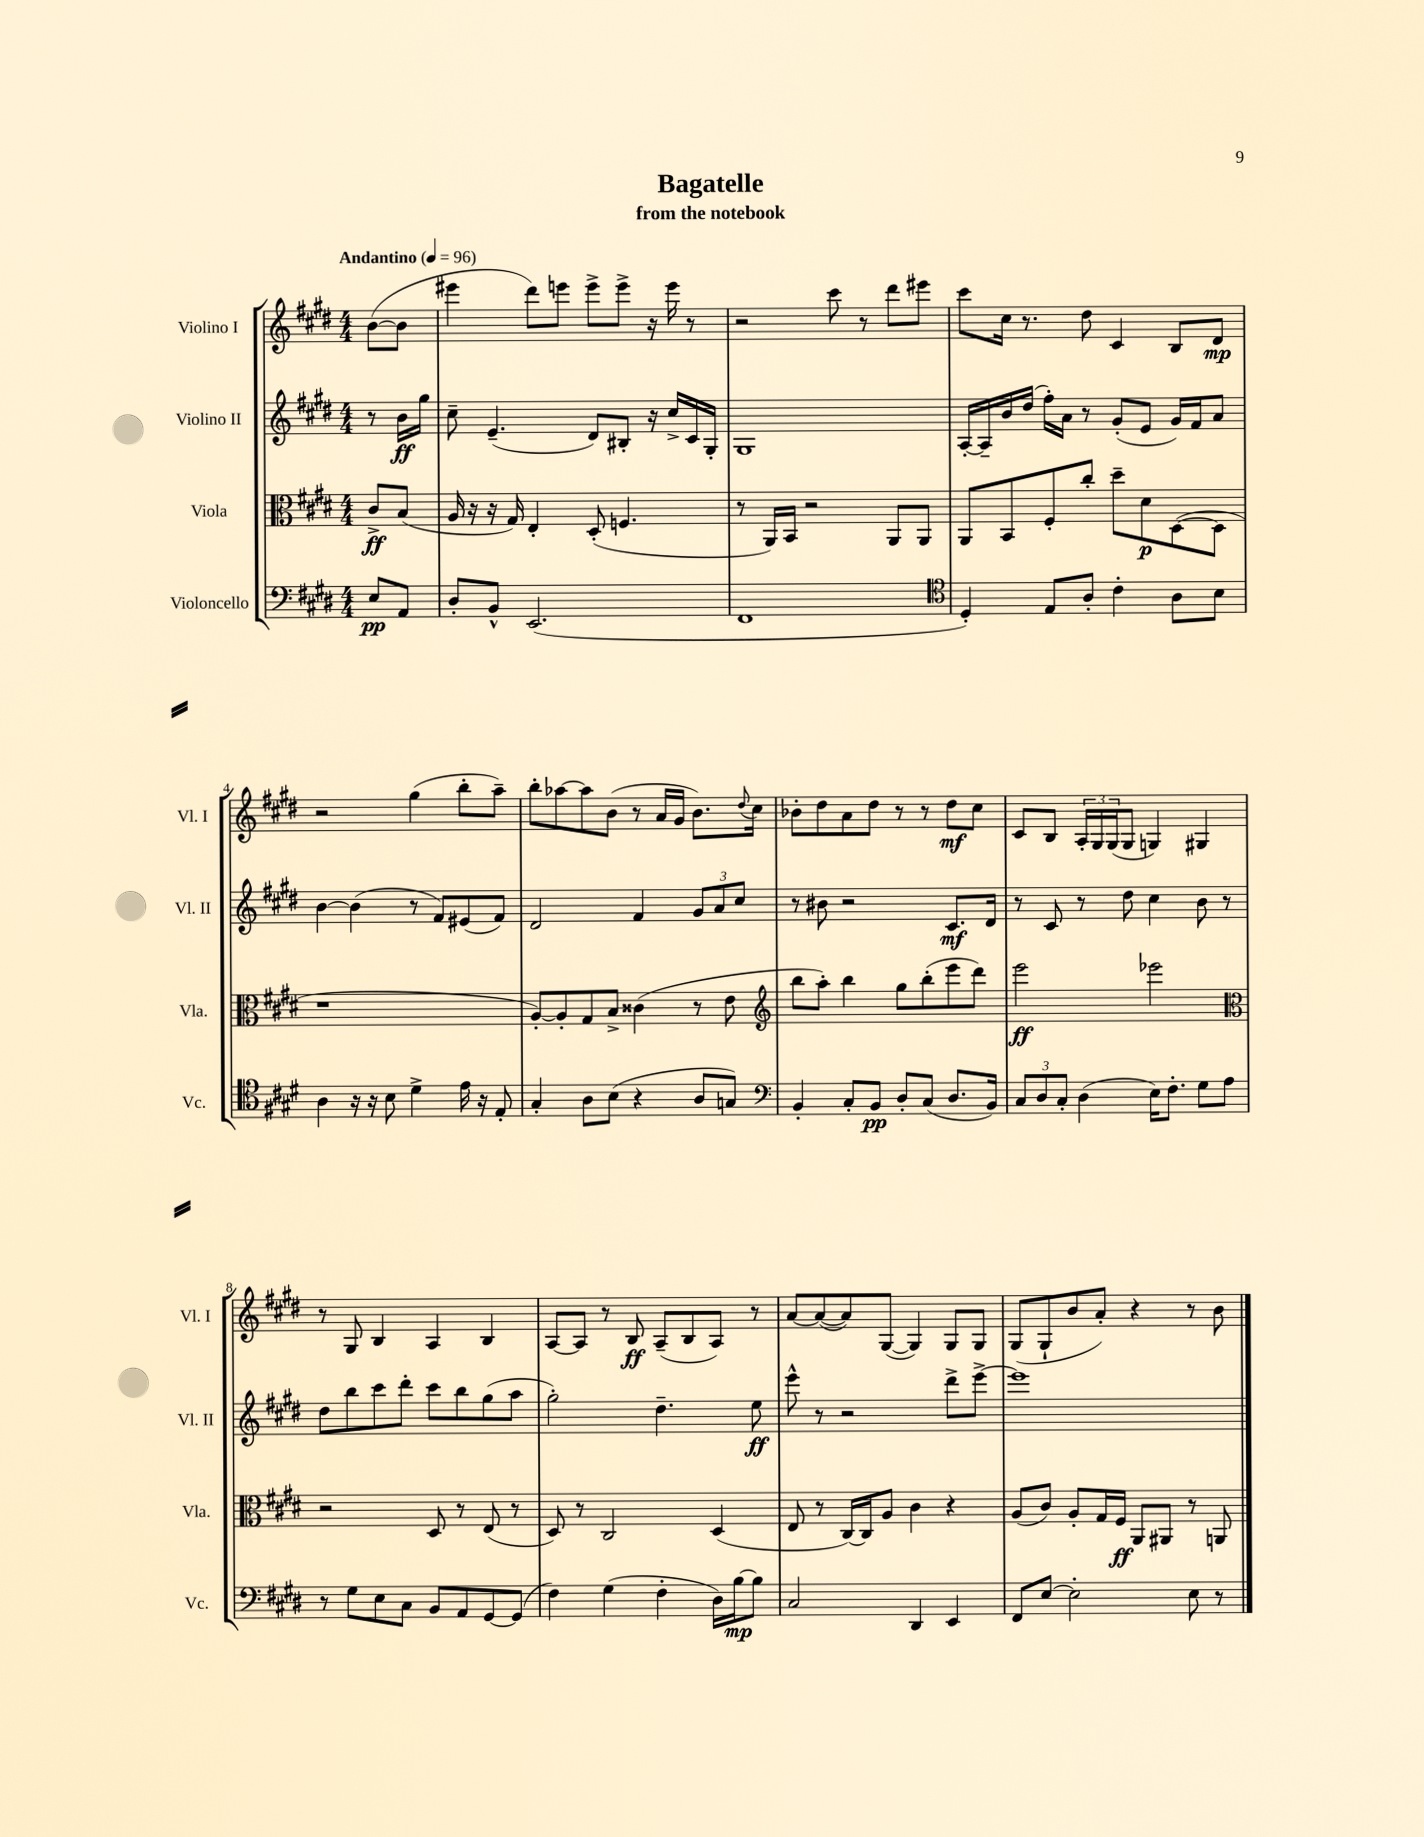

**kern	**kern	**kern	**kern
*staff4	*staff3	*staff2	*staff1
*clefF4	*clefC3	*clefG2	*clefG2
*k[f#c#g#d#]	*k[f#c#g#d#]	*k[f#c#g#d#]	*k[f#c#g#d#]
*M4/4	*M4/4	*M4/4	*M4/4
*MM96	*MM96	*MM96	*MM96
8E	8c#^	8r	([8b
8AA	(8B	16b	8b]
.	.	16gg#	.
=	=	=	=
8D#'	16A	8cc#~	4eee#
.	16r	.	.
8BB^^	16r	(4.e~	.
.	16G#)	.	.
(2.EE	4E'	.	8ddd#)
.	.	.	8eee
.	(8D#'	8d#)	8eee^
.	4.F	8B#'	8eee^
.	.	16r	16r
.	.	16cc#^	16eee
.	.	16c#	8r
.	.	16G#'	.
=	=	=	=
1FF#	8r	1G#	2r
.	16AA)	.	.
.	16BB	.	.
.	2r	.	.
.	.	.	8ccc#
.	.	.	8r
.	8AA	.	8ddd#
.	8AA	.	8eee#
=	=	=	=
*clefC4	*	*	*
4D#')	8AA	[16A'	8ccc#
.	.	16A~]	.
.	8BB	16b	16cc#
.	.	(16dd#	8.r
8E	8F#'	16ff#')	.
.	.	16a	.
8A'	8cc#'	8r	8dd#
4c#'	8dd#~	(8g#'	4c#
.	8d#	8e	.
8A	([8D#	16g#)	8B
.	.	16f#	.
8B	8D#]	8a	8d#
=	=	=	=
4A	1r	[4b	2r
16r	.	(4b]	.
16r	.	.	.
8B	.	.	.
4d#^	.	8r	(4gg#
.	.	8f#)	.
16e	.	(8e#	8bb'
16r	.	.	.
8E'	.	8f#)	8aa~)
=	=	=	=
4G#'	[8A')	2d#	8bb'
.	8A']	.	[8aa-
8A	8G#	.	8aa-]
(8B	8B^	.	(8b
4r	(4c##	4f#	8r
.	.	.	16a
.	.	.	16g#
8A	8r	12g#	8.b)
.	.	12a	.
8G)	8e	.	.
.	.	12cc#	.
.	.	.	8qqdd#
.	.	.	16cc#
=	=	=	=
*clefF4	*clefG2	*	*
4BB'	8bb	8r	8b-'
.	8aa')	8b#	8dd#
8C#'	4bb	2r	8a
8BB	.	.	8dd#
8D#'	8gg#	.	8r
(8C#	(8bb'	.	8r
8.D#	8eee	8.c#	8dd#
.	8ddd#)	.	8cc#
16BB)	.	16d#	.
=	=	=	=
12C#	2eee	8r	8c#
12D#	.	.	.
.	.	8c#	8B
12C#'	.	.	.
(4D#	.	8r	24A'
.	.	.	24G#
.	.	.	(24G#
.	.	8dd#	8G#
16E)	2eee-	4cc#	4G)
8.F#'	.	.	.
8G#	.	8b	4G#
8A	.	8r	.
=	=	=	=
*	*clefC3	*	*
8r	2r	8dd#	8r
8G#	.	8bb	8G#
8E	.	8ccc#	4B
8C#	.	8ddd#'	.
8BB	8D#	8ccc#	4A
8AA	8r	8bb	.
[8GG#	(8E	(8gg#	4B
(8GG#]	8r	8aa	.
=	=	=	=
4F#)	8D#)	2gg#')	[8A
.	8r	.	8A]
(4G#	2C#	.	8r
.	.	.	8B
4F#'	.	4.dd#~	(8A~
.	.	.	8B
16D#)	(4D#	.	8A)
[16B	.	.	.
8B]	.	8ee	8r
=	=	=	=
2C#	8E	8eee^^	[8a
.	8r	8r	(8a_
.	[16C#)	2r	8a])
.	16C#]	.	.
.	8A	.	([8G#
4DD#	4c#	.	4G#])
4EE	4r	8ddd#^	8G#
.	.	[8eee^	8G#
=	=	=	=
8FF#	(8A	1eee]	(8G#
[8E	8c#)	.	8G#`
2E']	8A'	.	8b
.	16G#	.	8a')
.	16F#	.	.
.	8AA	.	4r
.	8AA#	.	.
8E	8r	.	8r
8r	8AA	.	8b
==	==	==	==
*-	*-	*-	*-
